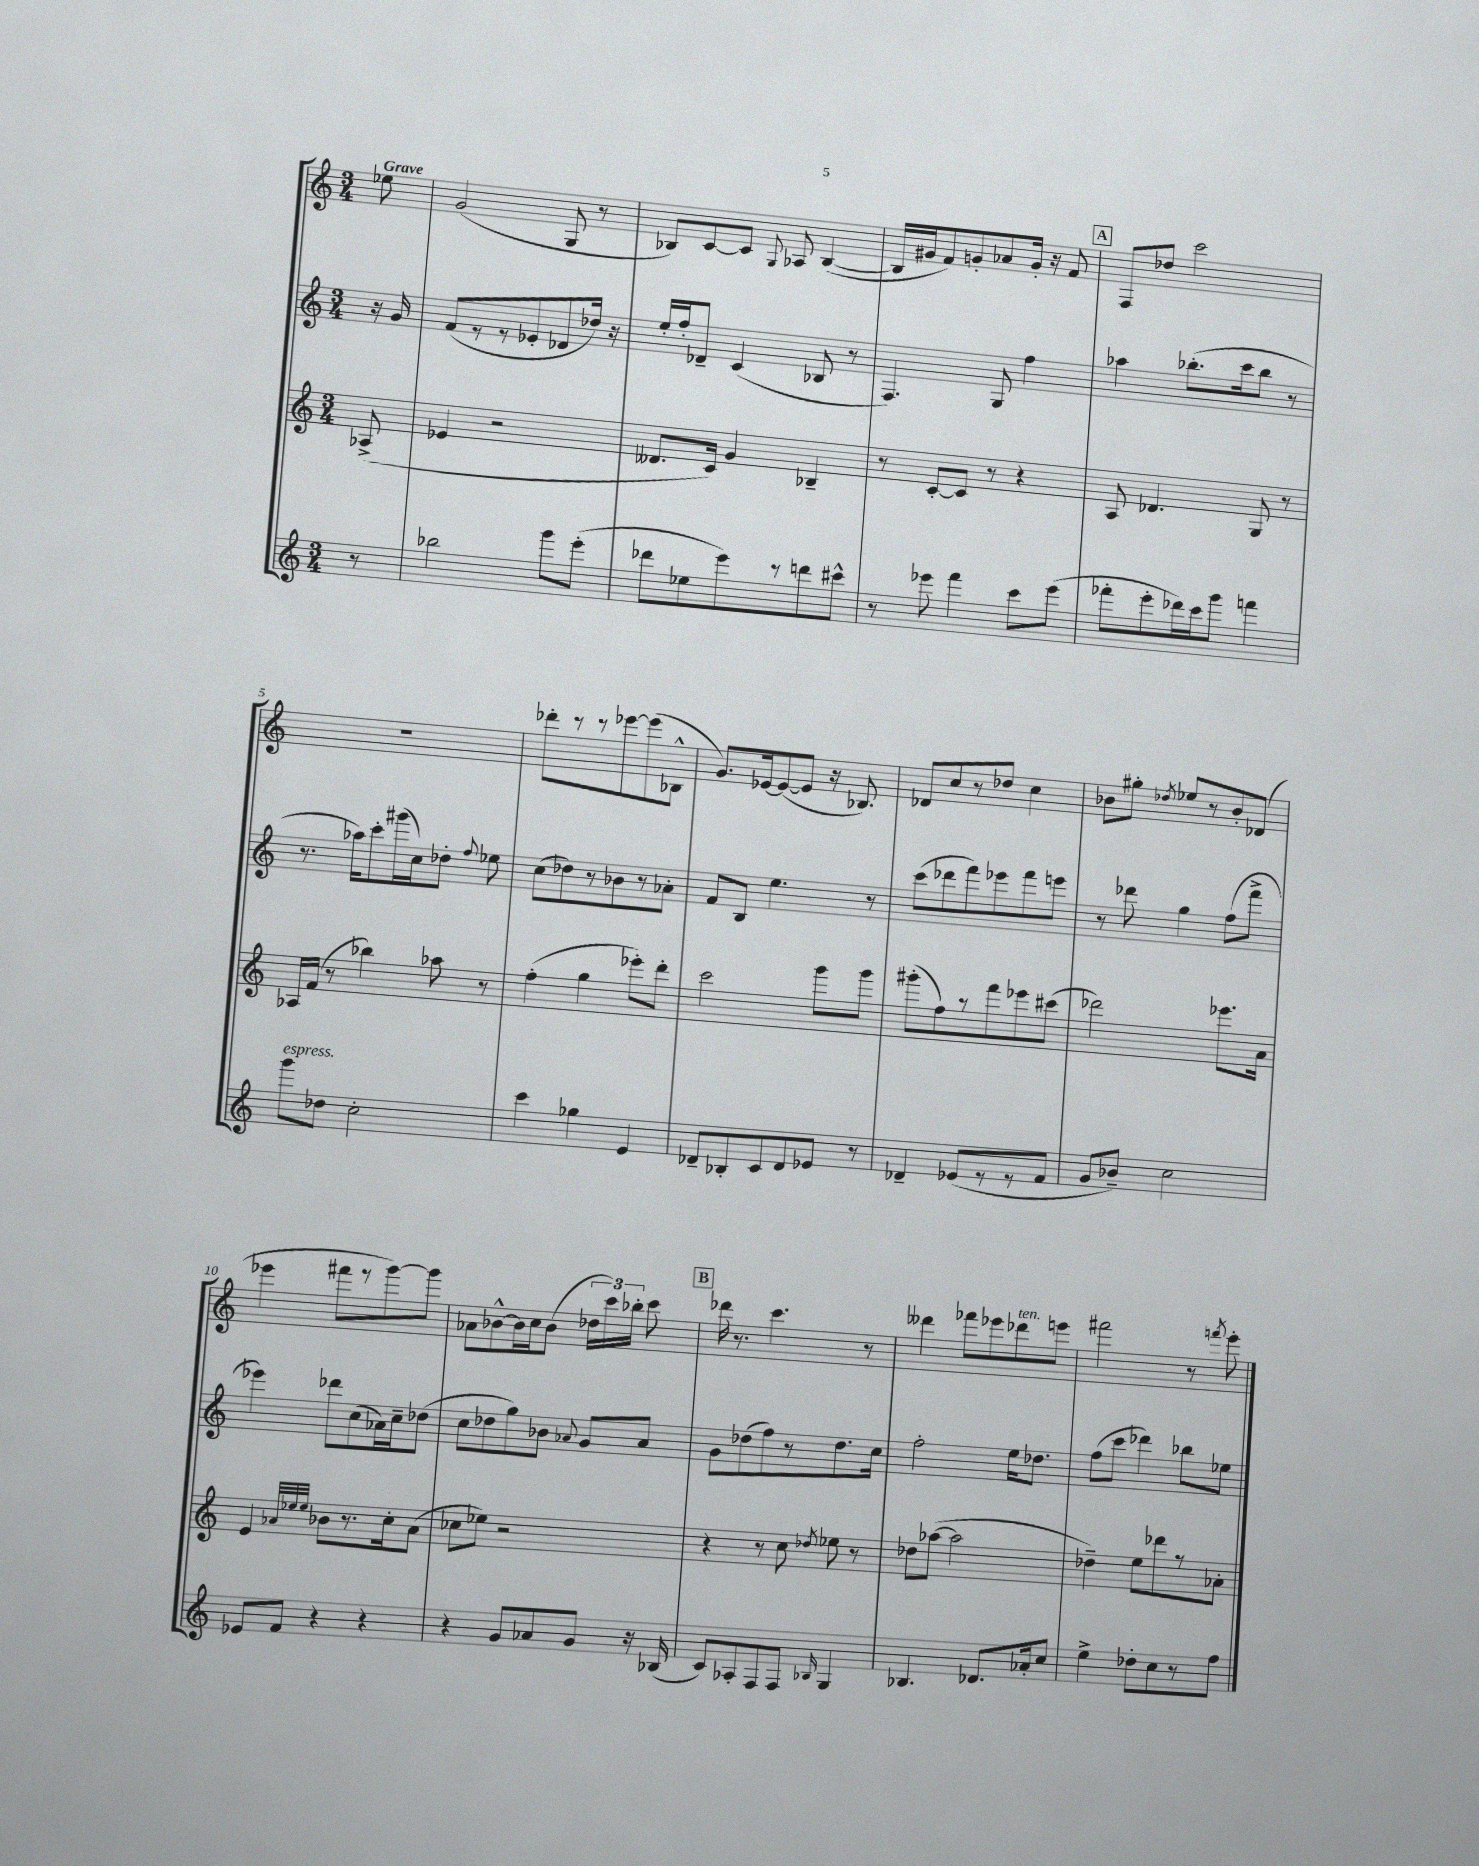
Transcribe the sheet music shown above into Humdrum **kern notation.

**kern	**kern	**kern	**kern
*staff4	*staff3	*staff2	*staff1
*clefG2	*clefG2	*clefG2	*clefG2
*k[]	*k[]	*k[]	*k[]
*M3/4	*M3/4	*M3/4	*M3/4
8r	(8A-^	16r	8ee-
.	.	16g	.
=	=	=	=
2bb-	4e-	(8f	(2g
.	.	8r	.
.	2r	8r	.
.	.	8e-'	.
8ggg	.	8d-	8G
(8eee'	.	16dd-)	8r
.	.	16r	.
=	=	=	=
8ddd-	8.d--	16ee'	8B-)
.	.	16ff'	.
8ee-	.	8d-~	[8c
.	16c)	.	.
8eee)	4g	(4c	8c]
.	.	.	8qqG
8r	.	.	8A-
8ddd	4B-~	8B-	([4B-
8ccc#^^	.	8r	.
=	=	=	=
8r	8r	4.F)	16B-]
.	.	.	16g#
8eee-	[8c'	.	8f)
4fff	8c]	.	8g'
.	8r	8G	8a-
8ccc	4r	4ff	16g'
.	.	.	16r
(8eee-	.	.	8f
=	=	=	=
8fff-'	8A	4aa-	8F
8eee'	4.d-	.	8dd-
16ddd-)	.	(8.bb-'	2ccc
16ccc	.	.	.
8ggg	.	.	.
.	.	16ccc	.
4fff	8G	8bb-	.
.	8r	8r	.
=	=	=	=
8ggg	16A-	8.r	2.r
.	(16f	.	.
8dd-	8r	.	.
.	.	16aa-)	.
2cc'	4bb-)	8ccc'	.
.	.	(16ggg#	.
.	.	16cc)	.
.	8aa-	8dd-'	.
.	.	8qqff	.
.	8r	8ee-	.
=	=	=	=
4ccc	(4ff'	(8cc	8ddd-'
.	.	8dd-)	8r
4gg-	4gg	8r	8r
.	.	8b-	[8eee-
4e	8eee-')	8r	(8eee-]
.	8ddd'	8a-'	8B-^^
=	=	=	=
8d-~	2ccc	8f	8.g)
8B-'	.	8B	.
.	.	.	[16e-
8c	.	4.ee	(8e-_
8d-	.	.	8e-]
8e-	8ggg	.	16r
.	.	.	8.B-)
8r	8ggg	8r	.
=	=	=	=
4d-~	(8ggg#'	(8ccc	8d-
.	8ff)	8ddd-	8cc
(8e-	8r	8fff)	8r
8r	8fff	8eee-	8dd-
8r	8eee-	8fff	4cc
8f	(8ccc#	8eee	.
=	=	=	=
8g	2ddd-)	8r	8b-
8b-~)	.	8ddd-	8gg#'
.	.	.	8qdd-
2cc	.	4gg	8ee-
.	.	.	8r
.	8.eee-	(8ff	8b-'
.	.	8fff^	(8d-
.	16a	.	.
=	=	=	=
8e-	4e	4eee-)	4eee-
8f	.	.	.
.	32qqa-	.	.
.	32qqee-	.	.
.	32qqee-	.	.
4r	8b-	8ddd-	8fff#
.	8.r	(8cc	8r
4r	.	16a-)	[8ggg)
.	16cc'	16cc~	.
.	(8a-	(8dd-	8ggg]
=	=	=	=
4r	8cc-	8cc	8a-
.	8ee-)	8dd-	[8b-^^
8g	2r	8gg)	16b-]
.	.	.	16cc
8a-	.	8b-	(8b-
.	.	8qqa-	.
8g	.	8g	24dd-
.	.	.	24ccc)
.	.	.	24bb-'
16r	.	8a-	8ccc
(16B-	.	.	.
=	=	=	=
8c)	4r	8g	16ddd-
.	.	.	8.r
8A-'	.	(8dd-	.
8F	8r	8ff)	4.ccc
8F	8cc	8r	.
16qqB-	8qdd-	.	.
4G	8ee-	8.dd-	.
.	8r	.	8r
.	.	16cc	.
=	=	=	=
4.B-	8dd-	2ff'	4ddd--
.	([8aa-	.	.
.	2aa-]	.	8fff-
8.d-	.	.	8eee-
.	.	16ee	8ddd-
16a-'	.	8.dd-	.
8cc	.	.	8eee
=	=	=	=
4ee^	4dd-~)	(8ff	2fff#
.	.	8ccc	.
8dd-'	8ee	4ddd-)	.
8cc	8ddd-	.	.
8r	8r	8bb-	8r
.	.	.	8qfff
8ff	8a-'	8ee-	8eee'
==	==	==	==
*-	*-	*-	*-
